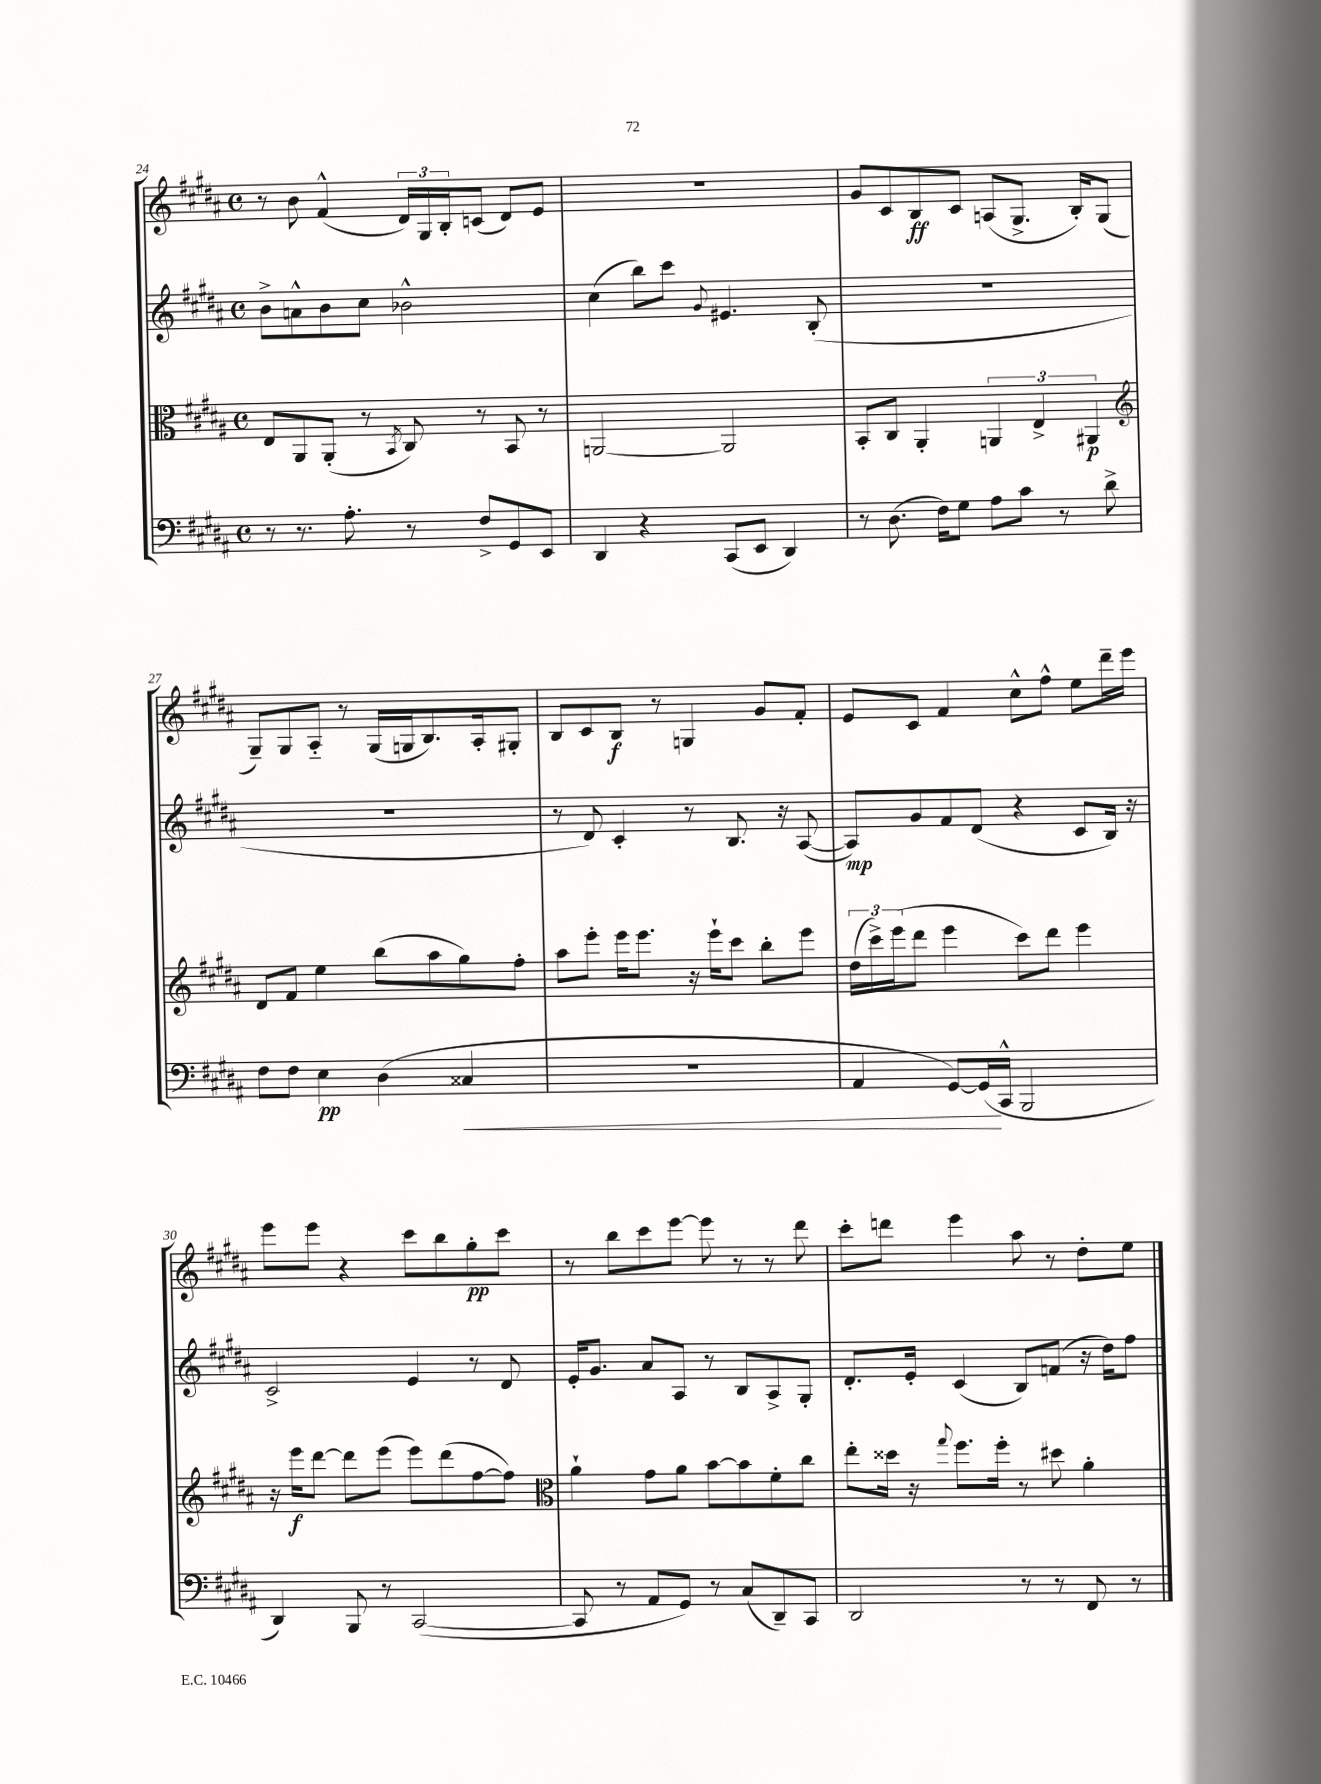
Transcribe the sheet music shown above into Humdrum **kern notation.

**kern	**kern	**kern	**kern
*staff4	*staff3	*staff2	*staff1
*clefF4	*clefC3	*clefG2	*clefG2
*k[f#c#g#d#a#]	*k[f#c#g#d#a#]	*k[f#c#g#d#a#]	*k[f#c#g#d#a#]
*M4/4	*M4/4	*M4/4	*M4/4
*met(c)	*met(c)	*met(c)	*met(c)
8r	8E	8b^	8r
8.r	8AA#	8a^^	8b
.	(8AA#'	8b	(4f#^^
8.A#'	.	.	.
.	8r	8cc#	.
.	8qBB	.	.
8r	8C#)	2b-^^	24d#)
.	.	.	24G#
.	.	.	24B'
8F#^	8r	.	(8c
8GG#	8BB	.	8d#)
8EE	8r	.	8e
=	=	=	=
4DD#	[2AA	(4cc#	1r
4r	.	8bb)	.
.	.	8ccc#	.
.	.	8qqg#	.
(8CC#	2AA]	4.e#	.
8EE	.	.	.
4DD#)	.	.	.
.	.	(8B'	.
=	=	=	=
8r	8BB'	1r	8g#
(8.D#	8C#	.	8c#
.	4AA#'	.	8B
16F#)	.	.	.
8G#	.	.	8c#
8A#	6AA	.	(8A
8c#	.	.	8.G#^
.	6E^	.	.
8r	.	.	.
.	.	.	16B')
.	6AA#	.	.
8d#^	.	.	(8G#
=	=	=	=
*	*clefG2	*	*
8F#	8d#	1r	8G#~)
8F#	8f#	.	8G#
4E	4ee	.	8A#'~
.	.	.	8r
(4D#	(8bb	.	(16G#
.	.	.	16G
.	8aa#	.	8.B)
4C##	8gg#)	.	.
.	.	.	16A#'
.	8ff#'	.	8G#'
=	=	=	=
1r	8aa#	8r	8B
.	8eee'	8d#)	8c#
.	16eee	4c#'	8B
.	8.eee	.	.
.	.	.	8r
.	16r	8r	4G
.	16eee`	.	.
.	8ccc#	8.B	.
.	8bb'	.	8g#
.	.	16r	.
.	8eee	([8A#	8f#'
=	=	=	=
4AA#	(24dd#	8A#])	8e
.	24ccc#^)	.	.
.	(24eee	.	.
.	8ddd#	8g#	8c#
[8GG#)	4eee	8f#	4f#
(16GG#]	.	(8d#	.
16CC#^^	.	.	.
2BBB	8ccc#)	4r	8cc#^^
.	8ddd#	.	8ff#^^
.	4eee	8c#	8ee
.	.	16B)	16ddd#~
.	.	16r	16eee
=	=	=	=
4DD#)	16r	2c#^	8eee
.	16eee	.	.
.	[8ddd#	.	8eee
8BBB	8ddd#]	.	4r
8r	(8eee	.	.
([2CC#	8eee)	4e	8ccc#
.	(8ddd#	.	8bb
.	[8ff#	8r	8gg#'
.	8ff#])	8d#	8ccc#
=	=	=	=
*	*clefC3	*	*
8CC#]	4a#`	16e'	8r
.	.	8.g#	.
8r	.	.	8bb
8AA#	8g#	8a#	8ccc#
8GG#)	8a#	8A#	[8eee
8r	[8b	8r	8eee]
(8C#	8b]	8B	8r
8DD#~)	8f#'	8A#^	8r
8CC#	8cc#	8G#'	8ddd#
=	=	=	=
2DD#	8ee'	8.d#'	8ccc#'
.	16dd##	.	8ddd
.	16r	16e'	.
.	8qqgg#	.	.
.	8.ff#	(4c#	4eee
.	16ff#'	.	.
8r	8r	8B)	8aa#
8r	8dd#	(8f	8r
8FF#	4a#'	16r	8dd#'
.	.	16dd#)	.
8r	.	8ff#	8ee
==	==	==	==
*-	*-	*-	*-
